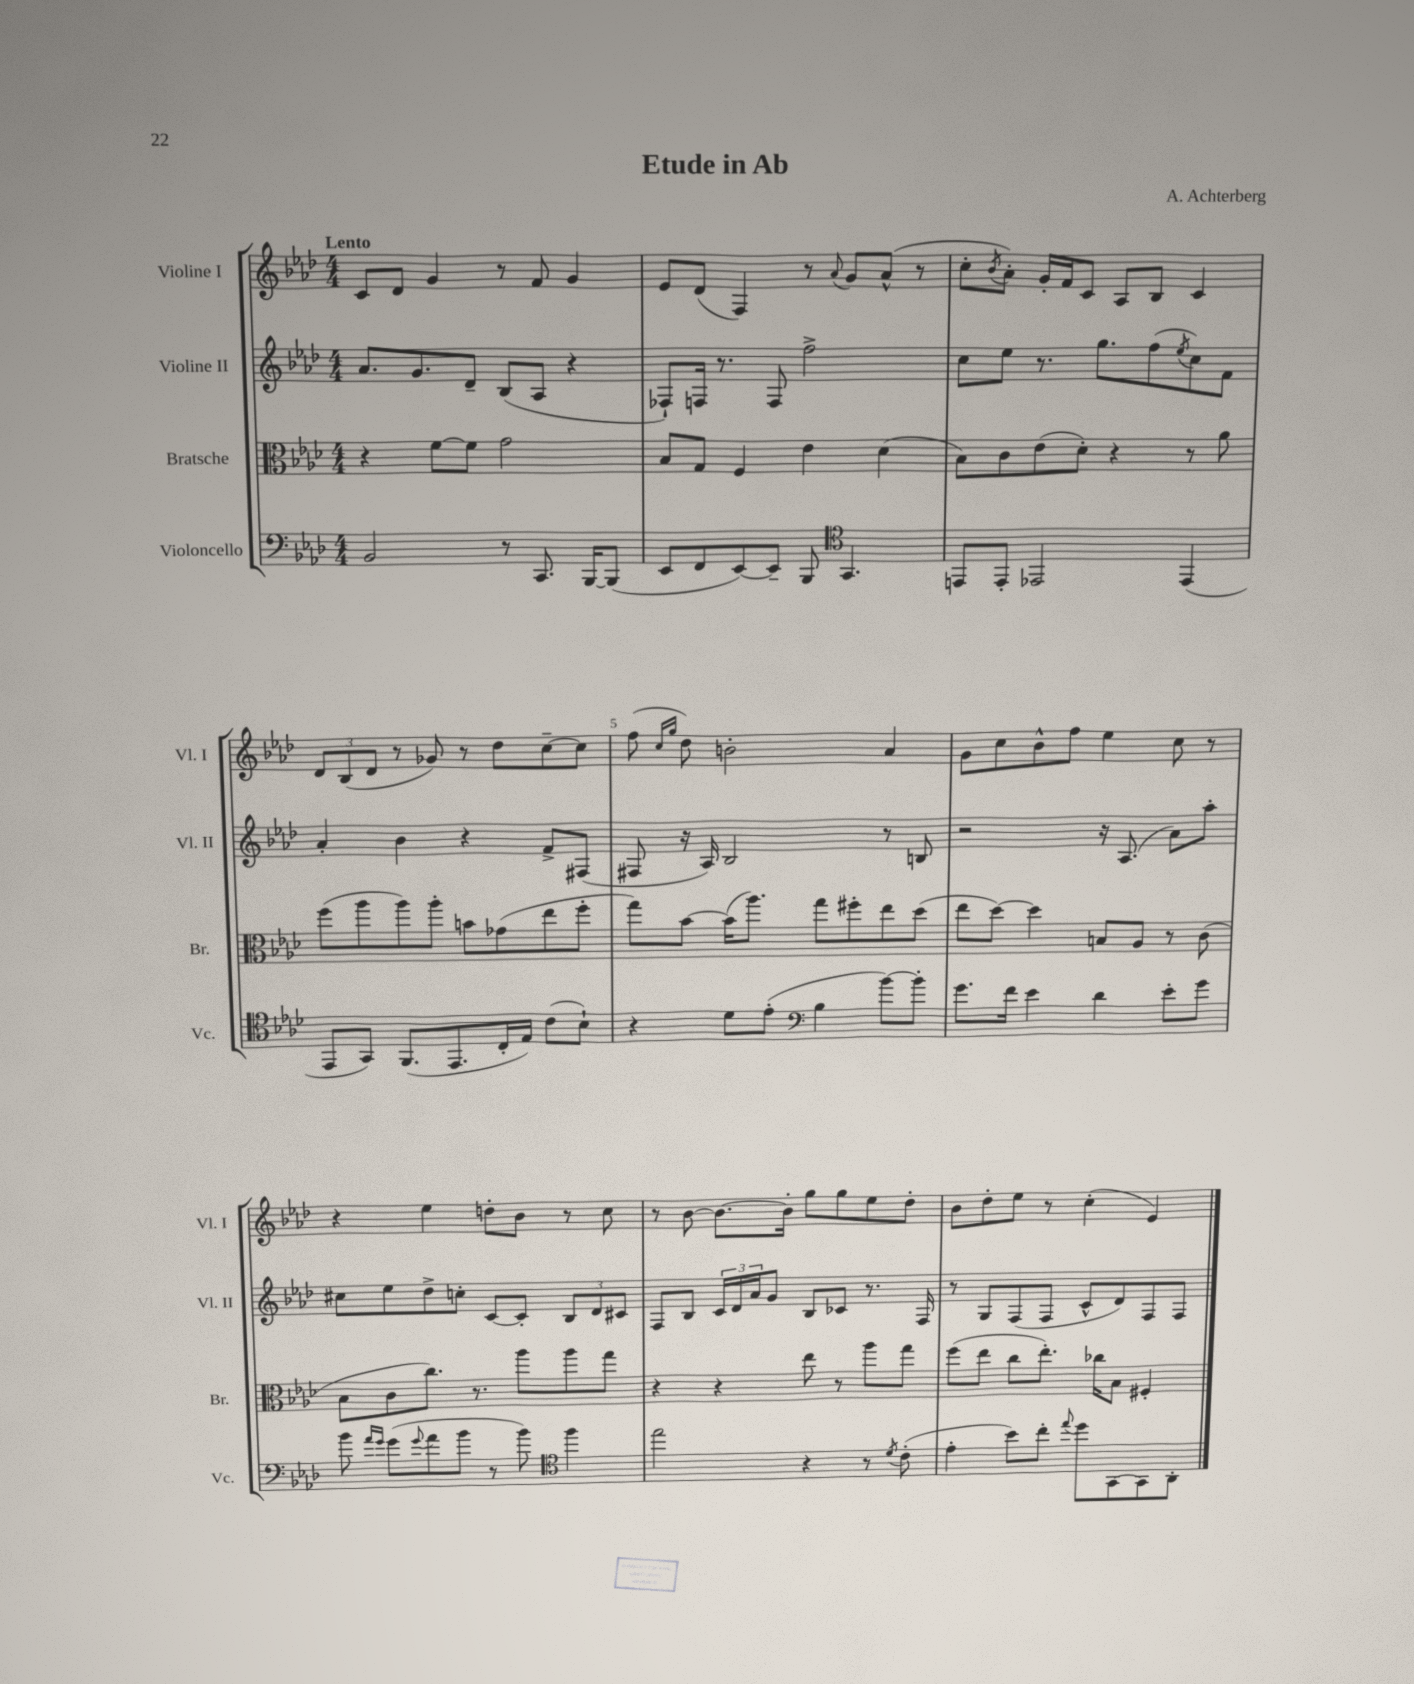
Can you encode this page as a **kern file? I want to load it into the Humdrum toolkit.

**kern	**kern	**kern	**kern
*staff4	*staff3	*staff2	*staff1
*clefF4	*clefC3	*clefG2	*clefG2
*k[b-e-a-d-]	*k[b-e-a-d-]	*k[b-e-a-d-]	*k[b-e-a-d-]
*M4/4	*M4/4	*M4/4	*M4/4
2BB-	4r	8.a-	8c
.	.	.	8d-
.	.	8.g	.
.	[8f	.	4g
.	8f]	8d-~	.
8r	2g	(8B-	8r
8.CC	.	8A-	8f
.	.	4r	4g
[16BBB-	.	.	.
(8BBB-]	.	.	.
=	=	=	=
8EE-	8B-	8F-`)	8e-
8FF	8G	16F	(8d-
.	.	8.r	.
[8EE-)	4F	.	4F)
8EE-~]	.	8F	.
8BBB-	4e-	2ff^	8r
*clefC4	*	*	*
.	.	.	8qqa-
4.GG	.	.	8g
.	(4d-	.	(8a-^^
.	.	.	8r
=	=	=	=
8EE	8B-)	8cc	8cc'
.	.	.	8qb-
8EE'	8c	8ee-	8a-')
2EE-	(8e-	8.r	16g'
.	.	.	16f
.	8d-')	.	8c
.	.	8.gg	.
.	4r	.	8A-
.	.	(8ff	8B-
.	.	8qee-	.
(4EE-	8r	8cc)	4c
.	8a-	8f	.
=	=	=	=
8EE-	(8ff	4a-'	12d-
.	.	.	(12B-
8GG)	8aa-	.	.
.	.	.	12d-
(8.FF	8aa-)	4b-	8r
.	8aa-'	.	8g-)
8.EE-	.	.	.
.	8b	4r	8r
16C'	(8g-	.	8dd-
16E-)	.	.	.
(8c	8ee-	8f^	[8cc~
8B-`)	8ff'	(8F#	8cc]
=	=	=	=
4r	8gg)	8F#	(8ff
.	.	.	16qqcc
.	.	.	16qqgg
.	[8b-	16r	8dd-)
.	.	16A-)	.
8d-	(16b-]	2B-	2b'
.	8.aa-)	.	.
(8e-'	.	.	.
*clefF4	*	*	*
4B-	8gg	.	.
.	8ff#'	.	.
[8b-)	8ee-	8r	4a-
8b-']	(8dd-	8B	.
=	=	=	=
8.g	8ee-	2r	8g
.	[8dd-)	.	8cc
16f	.	.	.
4e-	4dd-]	.	8b-^^
.	.	.	8ff
4d-	8B	16r	4ee-
.	.	(8.A-	.
.	8A-	.	.
8e-'	8r	8a-)	8cc
8g	(8c	8aa-'	8r
=	=	=	=
8b-	8B-	8cc#	4r
16qqa-	.	.	.
16qqg	.	.	.
(8g	8c	8ee-	.
8qqg	.	.	.
8a-	8.cc)	8dd-^	4ee-
8b-	.	8cc'	.
.	8.r	.	.
8r	.	[8c	8dd'
8b-)	8aa-	8c']	8b-
*clefC4	*	*	*
4ff	8aa-	12B-	8r
.	.	12d-	.
.	8gg	.	8cc
.	.	12c#	.
=	=	=	=
2ee-	4r	8F	8r
.	.	8B-	[8b-
.	4r	24c	8.b-_
.	.	24d-	.
.	.	24a-	.
.	.	8g	.
.	.	.	16b-']
4r	8ee-	8B-	8gg
.	8r	8c-	8gg
8r	8aa-	8.r	8ee-
8qd-	.	.	.
(8c'	8gg	.	8dd-'
.	.	16F	.
=	=	=	=
4e-'	(8ff	8r	8b-
.	8ee-	8G	8dd-'
8b-)	8cc	(8F	8ee-
8cc'	8.ee-')	8F	8r
8qqee-	.	.	.
8dd-	.	8c^^	(4cc'
.	16cc-	.	.
[8GG	8B-	8d-)	.
8GG]	4F#'	8F	4e-)
8AA-'	.	8F	.
==	==	==	==
*-	*-	*-	*-
